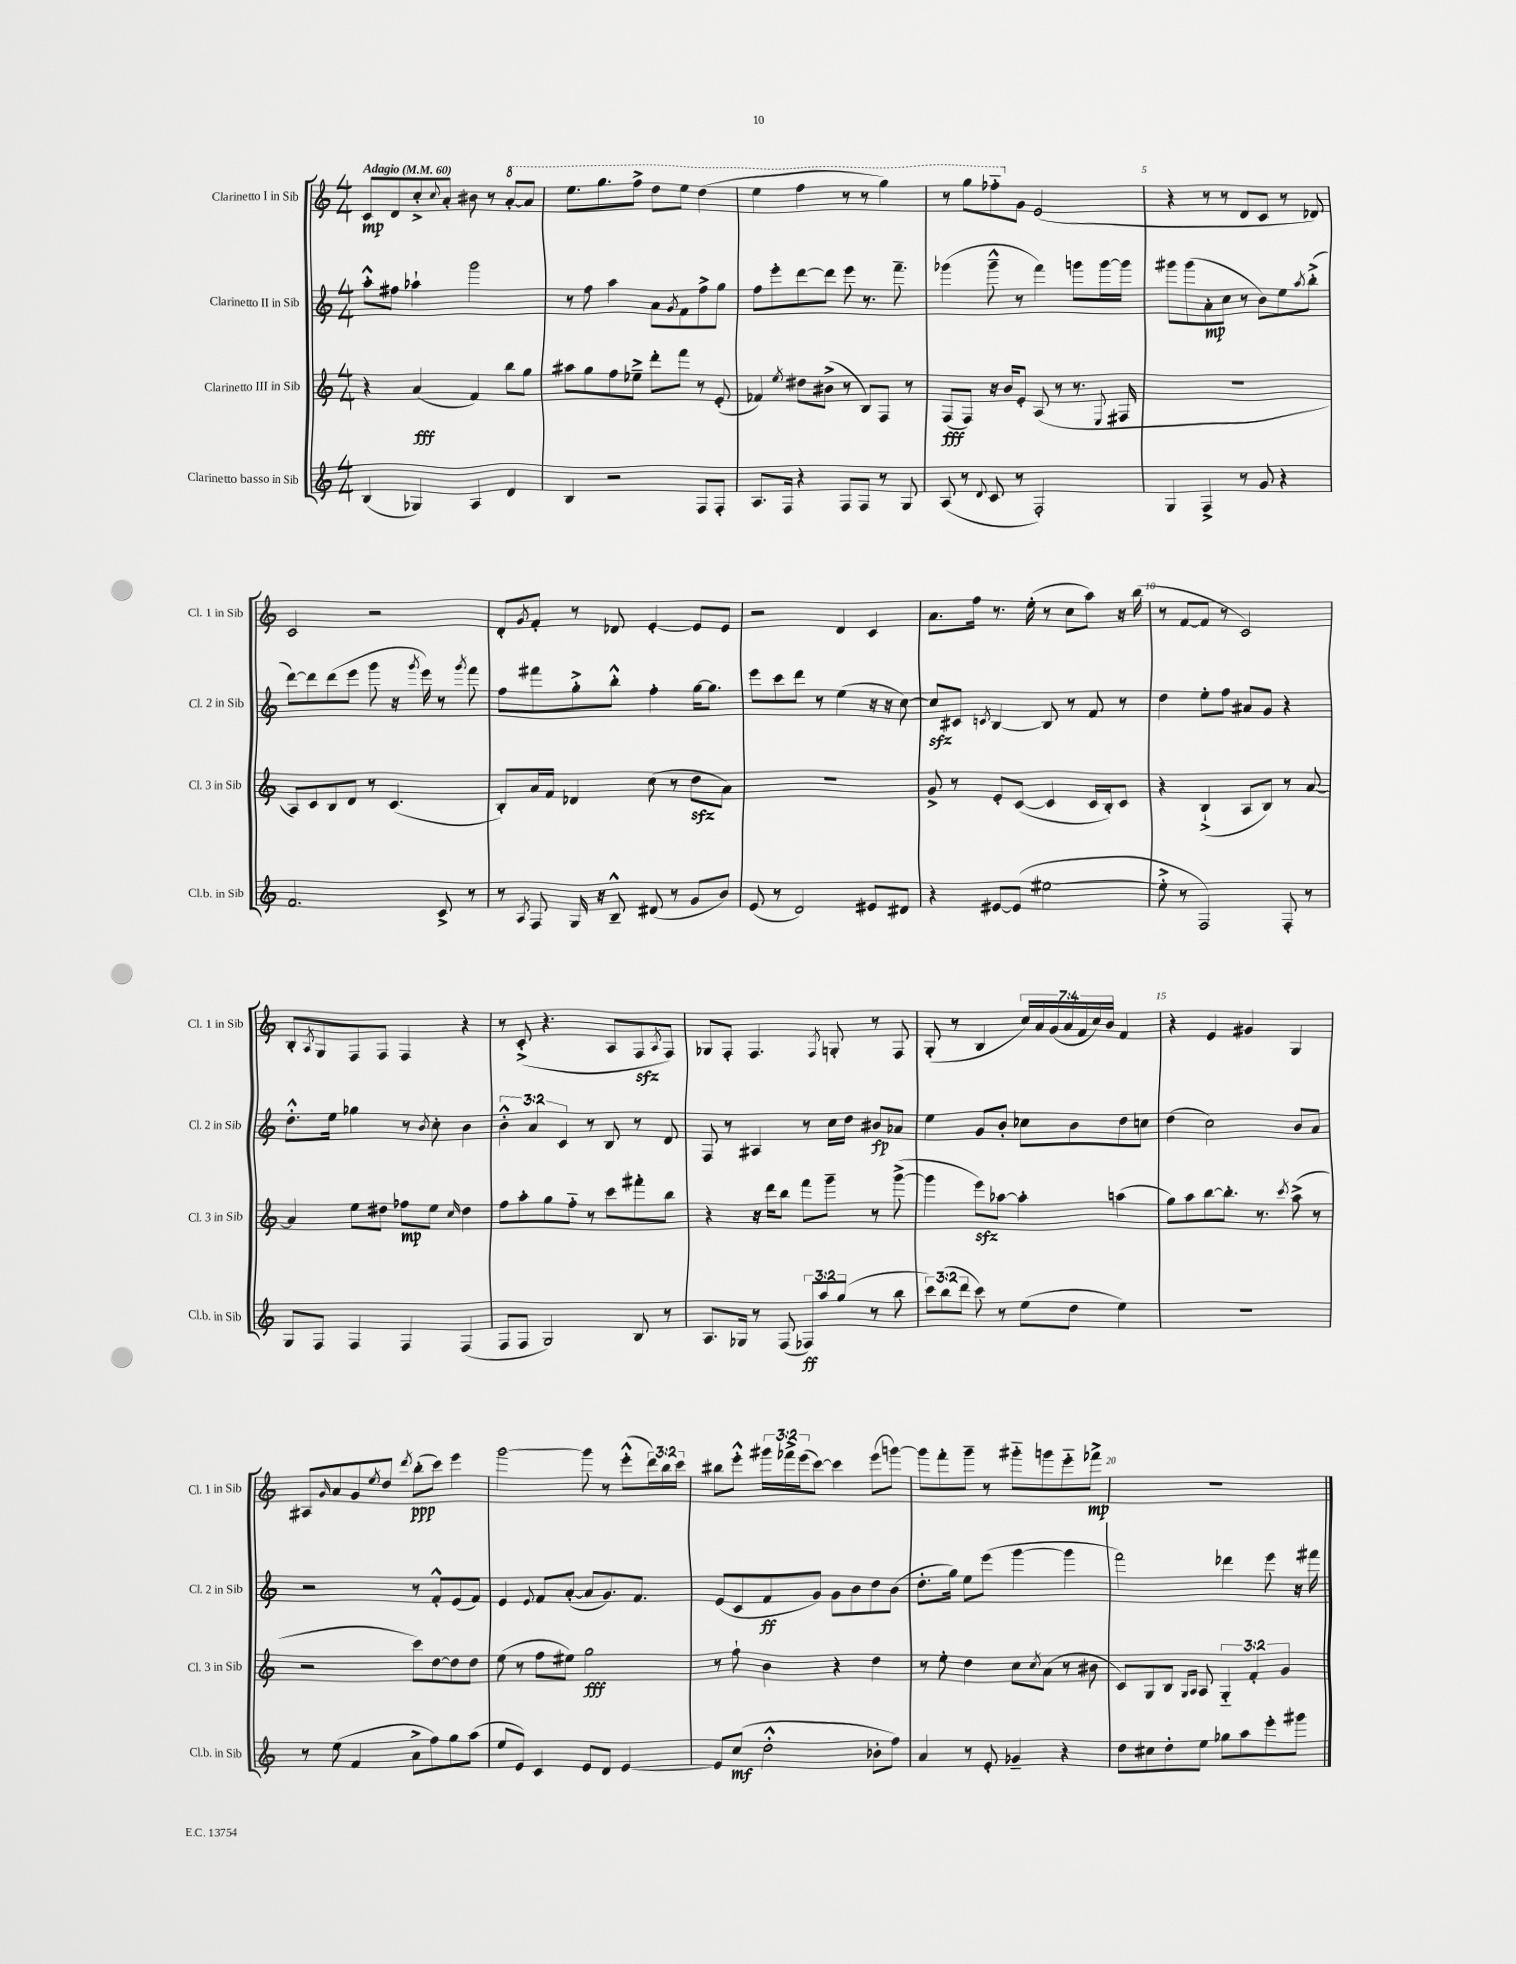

**kern	**dynam	**kern	**dynam	**kern	**dynam	**kern	**dynam
*part4	*part4	*part3	*part3	*part2	*part2	*part1	*part1
*staff4	*staff4	*staff3	*staff3	*staff2	*staff2	*staff1	*staff1
*I"Clarinetto basso in Sib	*	*I"Clarinetto III in Sib	*	*I"Clarinetto II in Sib	*	*I"Clarinetto I in Sib	*
*I'Cl.b. in Sib	*	*I'Cl. 3 in Sib	*	*I'Cl. 2 in Sib	*	*I'Cl. 1 in Sib	*
*clefG2	*	*clefG2	*	*clefG2	*	*clefG2	*
*k[]	*	*k[]	*	*k[]	*	*k[]	*
*M4/4	*	*M4/4	*	*M4/4	*	*M4/4	*
*MM60	*	*MM60	*	*MM60	*	*MM60	*
=1	=1	=1	=1	=1	=1	=1	=1
!	!	!	!	!	!	!LO:TX:a:B:t=Adagio	!
(4B/	.	4r	.	8aa'^^\L	.	8c/L	mp
.	.	.	.	8ff#X\J	.	8d/	.
4G-X/)	.	(4a/	fff	4aa-X`\	.	8cc'^/	.
.	.	.	.	.	.	8qqcc/	.
.	.	.	.	.	.	8a'/J	.
4A/	.	4f/)	.	2ggg\	.	8b#X\	.
.	.	.	.	.	.	8r	.
*	*	*	*	*	*	*8va	*
4d/	.	8bb\L	.	.	.	[8aa'/L	.
.	.	8gg\J	.	.	.	8aa/J]	.
=2	=2	=2	=2	=2	=2	=2	=2
4B/	.	8aa#X\L	.	8r	.	8.eee\L	.
.	.	8gg\	.	8ff\	.	.	.
.	.	.	.	.	.	8.ggg\	.
2r	.	8ff\	.	4aa\	.	.	.
.	.	8ee-X~^\J	.	.	.	8fff^\J	.
.	.	8ddd'\L	.	8a\L	.	8ddd\L	.
.	.	.	.	8qg/	.	.	.
.	.	8fff\J	.	8f\	.	8eee\J	.
8F/L	.	8r	.	8ff^\	.	(4ddd\	.
8F'/J	.	(8e'/	.	8gg\J	.	.	.
=3	=3	=3	=3	=3	=3	=3	=3
8.A/L	.	4f-X/)	.	8ff\L	.	4eee\	.
.	.	.	.	8eee'\	.	.	.
16F/Jk	.	.	.	.	.	.	.
.	.	8qee/	.	.	.	.	.
4r	.	8dd#X\L	.	[8ddd\	.	4fff\	.
.	.	(8b#X^\J	.	8ddd\J]	.	.	.
8F/L	.	8r	.	8eee\	.	8r	.
8F/J	.	8B/L)	.	8.r	.	8r	.
8r	.	8F/J	.	.	.	4ggg\)	.
.	.	.	.	8.fff~\	.	.	.
8G/	.	8r	.	.	.	.	.
=4	=4	=4	=4	=4	=4	=4	=4
(8A/	.	(8F/L	fff	(4ggg-X\	.	8r	.
8r	.	8F/J)	.	.	.	8ggg\L	.
8qqd/	.	.	.	.	.	.	.
8c/	.	16r	.	8ggg-~^^\	.	8fff-X\	.
.	.	16b/KL	.	.	.	.	.
*	*	*	*	*	*	*X8va	*
8r	.	8e'/J	.	8r	.	8g\J	.
2F'/)	.	(8A/	.	4fff\)	.	(2e/	.
.	.	8r	.	.	.	.	.
.	.	8.r	.	8gggn\L	.	.	.
.	.	.	.	[16ggg\L	.	.	.
.	.	8qqE/	.	.	.	.	.
.	.	16F#X/	.	16ggg\JJ]	.	.	.
=5	=5	=5	=5	=5	=5	=5	=5
4G/	.	1r	.	8ggg#X\L	.	4r	.
.	.	.	.	(8ggg#\	.	.	.
4F^/	.	.	.	8a'\	mp	8r	.
.	.	.	.	8cc\J	.	8r	.
8r	.	.	.	8r	.	8d/L	.
8g/	.	.	.	8b\L)	.	8c/J	.
4r	.	.	.	8ee\	.	8r	.
.	.	.	.	8qaa/	.	.	.
.	.	.	.	(8bb'^\J	.	8d-X/)	.
!!LO:LB:g=z
=6	=6	=6	=6	=6	=6	=6	=6
2.f/	.	8A/L)	.	[8ddd\L)	.	2c/	.
.	.	8c/	.	8ddd\]	.	.	.
.	.	8B/	.	(8ddd\	.	.	.
.	.	8d/J	.	8eee\J	.	.	.
.	.	8r	.	8ggg\	.	2r	.
.	.	(4.c/	.	16r	.	.	.
.	.	.	.	8qggg/	.	.	.
.	.	.	.	16eee\)	.	.	.
8c^/	.	.	.	8r	.	.	.
.	.	.	.	8qggg/	.	.	.
8r	.	.	.	8fff\	.	.	.
=7	=7	=7	=7	=7	=7	=7	=7
8r	.	8B'/L)	.	8ff\L	.	8d'/L	.
8qA/	.	.	.	.	.	8qg/	.
8F/	.	16a/L	.	8fff#X\	.	8f'/J	.
.	.	16f/JJ	.	.	.	.	.
16G/	.	4d-X/	.	8gg'^\	.	8r	.
16r	.	.	.	.	.	.	.
8B~^^/	.	.	.	8bb'^^\J	.	8d-X/	.
(8d#X/	.	(8cc\	.	4ff'\	.	[4e'/	.
8r	.	8r	.	.	.	.	.
8g/L	.	8ddzz\L	.	[16gg\KL	.	8e/L]	.
.	.	.	.	8.gg\J]	.	.	.
8b/J)	.	8a\J)	.	.	.	8e/J	.
=8	=8	=8	=8	=8	=8	=8	=8
(8e/	.	1r	.	8eee\L	.	2r	.
8r	.	.	.	8ccc\	.	.	.
2d/)	.	.	.	8ddd\J	.	.	.
.	.	.	.	8r	.	.	.
.	.	.	.	(4ee\	.	4d/	.
8e#X/L	.	.	.	16r	.	4c/	.
.	.	.	.	16r	.	.	.
8d#X/J	.	.	.	[8cc\)	.	.	.
=9	=9	=9	=9	=9	=9	=9	=9
4r	.	8g^/	.	8cczz/L]	.	8.a\L	.
.	.	8r	.	8c#X/J	.	.	.
.	.	.	.	.	.	16ff\Jk	.
.	.	.	.	8qcn/	.	.	.
[8e#X/L	.	8e'/L	.	[4B/	.	8.r	.
(8e#/J]	.	([8c/J	.	.	.	.	.
.	.	.	.	.	.	(16ee'\	.
[2ee#X\	.	4c/]	.	8B/]	.	8r	.
.	.	.	.	8r	.	8cc\L	.
.	.	16c/LL	.	8f/	.	8aa\J)	.
.	.	16B'/J)	.	.	.	.	.
.	.	8c/J	.	8r	.	16r	.
.	.	.	.	.	.	(16bb\	.
=10	=10	=10	=10	=10	=10	=10	=10
8ee#'^\]	.	4r	.	4dd\	.	8r	.
8r	.	.	.	.	.	[8f/L	.
2F/)	.	(4B`^/	.	8ee'\L	.	8f/J]	.
.	.	.	.	8ff\J	.	8r	.
.	.	8A/L	.	8a#X/L	.	2c/)	.
.	.	8B/J)	.	8g/J	.	.	.
8F'/	.	8r	.	4r	.	.	.
8r	.	[8a/	.	.	.	.	.
!!LO:LB:g=z
=11	=11	=11	=11	=11	=11	=11	=11
8G/L	.	4a/]	.	8.dd'^^\L	.	8B'/L	.
.	.	.	.	.	.	8qA/	.
8F/J	.	.	.	.	.	8G/	.
.	.	.	.	16ee\Jk	.	.	.
4F/	.	8ee\L	.	4gg-X\	.	8F/	.
.	.	8dd#X\J	.	.	.	8F/J	.
4F/	.	8ff-X\L	mp	8r	.	4F/	.
.	.	.	.	8qb/	.	.	.
.	.	8ee\J	.	8cc'\	.	.	.
.	.	16qqcc/	.	.	.	.	.
(4F/	.	4dd#\	.	4b\	.	4r	.
=12	=12	=12	=12	=12	=12	=12	=12
8F/L	.	8ff\L	.	6b'^^\	.	8r	.
8F/J	.	8aa'\	.	.	.	(8c'^/	.
.	.	.	.	6a/	.	.	.
2G/)	.	8gg\	.	.	.	4.r	.
.	.	.	.	6c/	.	.	.
.	.	8ff\J	.	.	.	.	.
.	.	8r	.	8r	.	.	.
.	.	8ccc\L	.	8B/	.	8A/L	.
8B/	.	8fff#X'\	.	8r	.	8Fzz/	.
.	.	.	.	.	.	8qA/	.
8r	.	8bb\J	.	8d/	.	8F/J)	.
=13	=13	=13	=13	=13	=13	=13	=13
8.A/L	.	4r	.	8F/	.	8G-X/L	.
.	.	.	.	8r	.	8F'/J	.
16G-X/Jk	.	.	.	.	.	.	.
8r	.	16r	.	4A#X/	.	4.F/	.
.	.	16ddd\KL	.	.	.	.	.
(8F/	.	8bb\J	.	.	.	.	.
12F-X/L)	ff	8fff\L	.	8r	.	.	.
12aa/	.	.	.	.	.	.	.
.	.	.	.	.	.	8qF/	.
.	.	8ggg~\J	.	16cc\LL	.	8Gn'/	.
(12gg/J	.	.	.	.	.	.	.
.	.	.	.	16dd\JJ	.	.	.
8r	.	8r	.	8b#X/L	fp	8r	.
8bb\	.	([8ggg^\	.	8a-X/J	.	8F/	.
=14	=14	=14	=14	=14	=14	=14	=14
12ccc\L)	.	4ggg\]	.	4ee\	.	(8G'/	.
(12bb\	.	.	.	.	.	.	.
.	.	.	.	.	.	8r	.
12ddd\J	.	.	.	.	.	.	.
8ccc\)	.	8eeezz\L)	.	8g/L	.	4B/	.
8r	.	[8aa-X\J	.	8b'/J	.	.	.
(8ee\L	.	4aa-'\]	.	8cc-X\L	.	28cc/LL)	.
.	.	.	.	.	.	28a/	.
.	.	.	.	.	.	(28g/	.
.	.	.	.	.	.	28a/	.
8dd\J	.	.	.	8b\	.	.	.
.	.	.	.	.	.	28f/	.
.	.	.	.	.	.	28cc/)	.
.	.	.	.	.	.	28b/JJ	.
4ee\)	.	(4aan\	.	8dd\	.	4f/	.
.	.	.	.	8ccn\J	.	.	.
=15	=15	=15	=15	=15	=15	=15	=15
1r	.	8gg\L)	.	(4dd\	.	4r	.
.	.	8aa\	.	.	.	.	.
.	.	[8bb\	.	2cc\)	.	4e/	.
.	.	8.bb'\J]	.	.	.	.	.
.	.	.	.	.	.	4g#X/	.
.	.	8.r	.	.	.	.	.
.	.	8qccc/	.	.	.	.	.
.	.	(8aa^\	.	8b/L	.	4G/	.
.	.	8r	.	8a/J	.	.	.
!!LO:LB:g=z
=16	=16	=16	=16	=16	=16	=16	=16
8r	.	2r	.	2r	.	8A#X/L	.
.	.	.	.	.	.	16qqg/	.
(8ee\	.	.	.	.	.	8a/	.
4f/	.	.	.	.	.	8g/	.
.	.	.	.	.	.	8qee/	.
.	.	.	.	.	.	8dd/J	.
.	.	.	.	.	.	8qddd/	.
8a^\L	.	8ccc\L)	.	8r	.	(8bb'\L	ppp
8ff\)	.	[8dd\	.	8f'^^/L	.	8ccc\J)	.
8gg\	.	8dd\]	.	(8e/	.	4eee\	.
(8aa\J	.	8dd\J	.	8f/J)	.	.	.
=17	=17	=17	=17	=17	=17	=17	=17
8ee/L	.	(8ee\	.	4e/	.	[2ggg\	.
8e/J)	.	8r	.	.	.	.	.
.	.	.	.	8qqe/	.	.	.
4c/	.	8ff\L	.	8f/L	.	.	.
.	.	8ee#X\J)	.	([8a'/J	.	.	.
8e/L	.	2gg\	fff	8a/L]	.	8ggg\]	.
8d/J	.	.	.	8.g/)	.	8r	.
[4e/	.	.	.	.	.	(8eee'^^\L	.
.	.	.	.	8.f/J	.	.	.
.	.	.	.	.	.	24ddd\L)	.
.	.	.	.	.	.	24bb\	.
.	.	.	.	.	.	24ccc\JJ	.
=18	=18	=18	=18	=18	=18	=18	=18
8e/L]	.	8r	.	(8e/L	.	8bb#X\L	.
(8cc/J	mf	8ff`\	.	8c/	.	8eee'^^\J	.
2dd'^^\	.	4b\	.	8f/	ff	24ggg#X\LL	.
.	.	.	.	.	.	24fff-X^\	.
.	.	.	.	.	.	(24eee\J	.
.	.	.	.	8g/J)	.	[8ccc\J)	.
.	.	4r	.	8g\L	.	4ccc\]	.
.	.	.	.	8b\	.	.	.
8b-X'\L	.	4dd\	.	8dd\	.	(8eee\L	.
8ff\J)	.	.	.	(8b\J	.	[8gggn\J)	.
=19	=19	=19	=19	=19	=19	=19	=19
4a/	.	8r	.	8.dd'\L	.	8ggg\L]	.
.	.	8ee'\	.	.	.	8fff'\	.
.	.	.	.	16gg\Jk)	.	.	.
8r	.	4dd\	.	8ee\L	.	8ggg~\J	.
8e'/	.	.	.	(8eee\J	.	8r	.
4g-X~/	.	8cc\L	.	[4ggg\	.	8ggg#X\L	.
.	.	8qcc/	.	.	.	.	.
.	.	(8a\J	.	.	.	8gggn\	.
4r	.	8r	.	4ggg\]	.	8eee\	.
.	.	8b#X\	.	.	.	8fff-X^\J	mp
=20	=20	=20	=20	=20	=20	=20	=20
8dd\L	.	8c/L)	.	2fff\)	.	1r	.
8cc#X\	.	8G/	.	.	.	.	.
8dd'\	.	8B/J	.	.	.	.	.
.	.	16qqG/LL	.	.	.	.	.
.	.	16qqA/JJ	.	.	.	.	.
8ee\J	.	8A/	.	.	.	.	.
8gg-X\L	.	6G/	.	4ddd-X\	.	.	.
8aa\	.	.	.	.	.	.	.
.	.	6f'/	.	.	.	.	.
8eee'\	.	.	.	8eee\	.	.	.
.	.	6g/	.	.	.	.	.
8ggg#X\J	.	.	.	16r	.	.	.
.	.	.	.	16fff#X\	.	.	.
==	==	==	==	==	==	==	==
*-	*-	*-	*-	*-	*-	*-	*-
